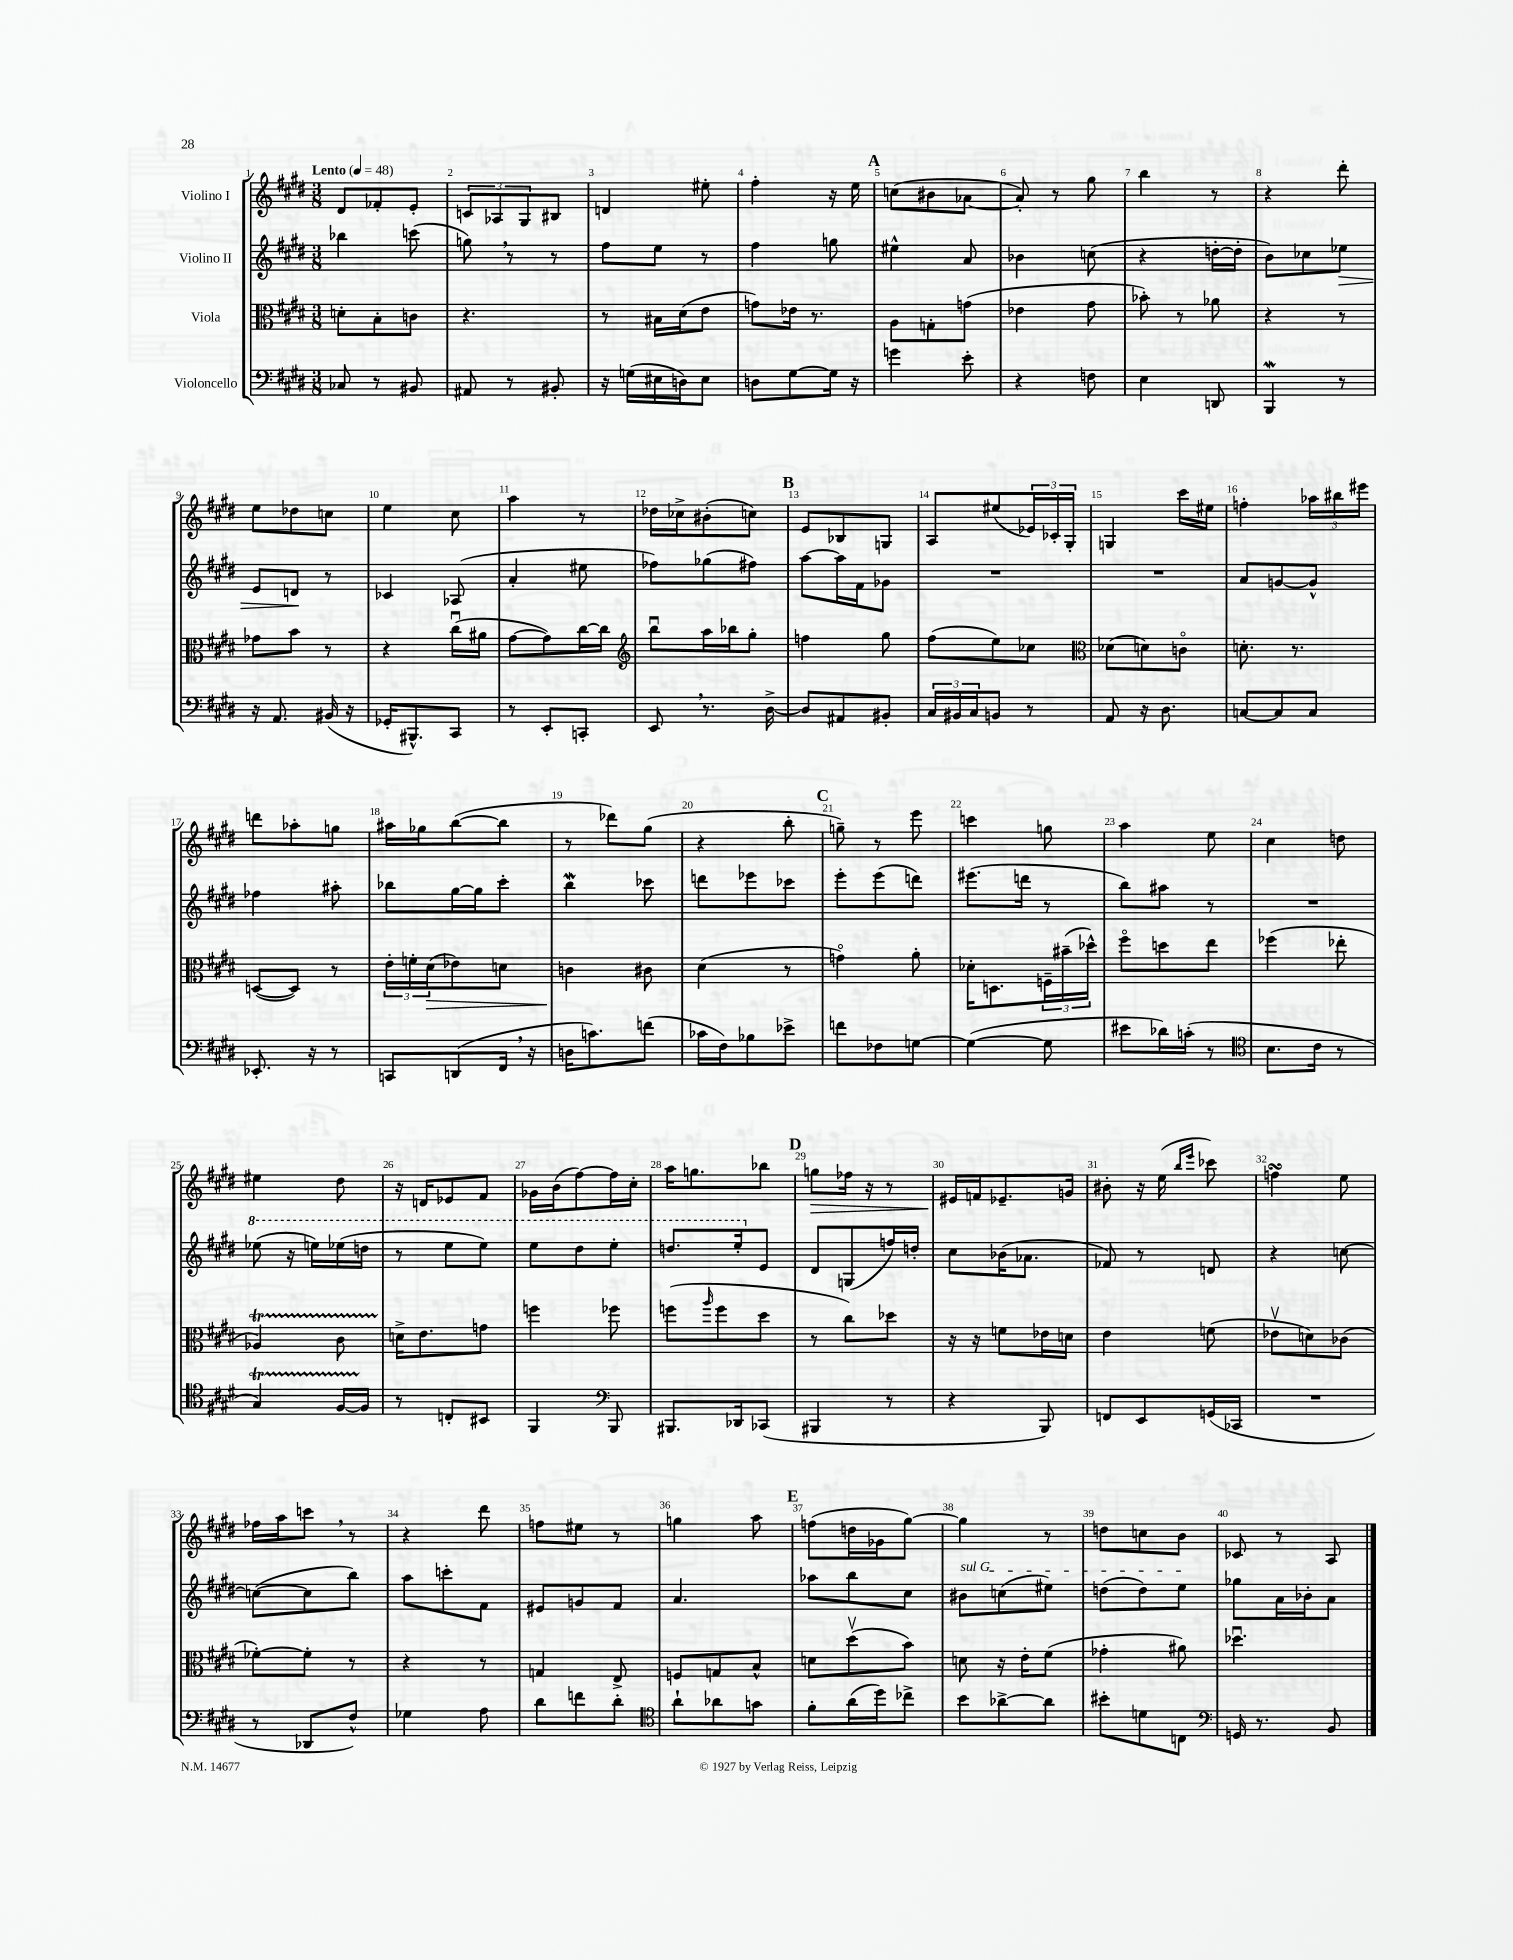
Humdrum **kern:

**kern	**kern	**kern	**kern
*staff4	*staff3	*staff2	*staff1
*clefF4	*clefC3	*clefG2	*clefG2
*k[f#c#g#d#]	*k[f#c#g#d#]	*k[f#c#g#d#]	*k[f#c#g#d#]
*M3/8	*M3/8	*M3/8	*M3/8
*MM48	*MM48	*MM48	*MM48
8C-	8d'	4bb-	8d#
8r	8B'	.	8f-'
8BB#	8c	(8ccc	8e'
=	=	=	=
8AA#	4.r	8gg)	12c
.	.	.	12A-
8r	.	8r	.
.	.	.	12G#
8BB#'	.	8r	8B#
=	=	=	=
16r	8r	8ff#	4d
(16G	.	.	.
16E#	16B#	8ee	.
16D)	(16d#	.	.
8E#	8e	8r	8ee#'
=	=	=	=
8D	8g)	4ff#	4ff#'
[8G#	16e-	.	.
.	8.r	.	.
16G#]	.	8gg	16r
16r	.	.	16ee
=	=	=	=
4g	8A	4ee#^^	(8cc
.	8G'	.	8b#
8e'	(8g	8a	[8a-
=	=	=	=
4r	4e-	4b-	8a-'])
.	.	.	8r
8F	8g#	(8cc	8gg#
=	=	=	=
4E	8b-')	4r	4bb
.	8r	.	.
8DD	8a-	[16dd'	8r
.	.	16dd']	.
=	=	=	=
4BBB	4r	8b)	4r
.	.	8cc-	.
8r	8r	8ee-	8ddd#'
=	=	=	=
16r	8g-	8e	8ee
8.AA	.	.	.
.	8b	8d	8dd-
(16BB#	8r	8r	8cc
16r	.	.	.
=	=	=	=
16GG-'	4r	4c-	4ee
8.BBB#^^)	.	.	.
8CC#	(16cc#u	(8A-	8cc#
.	16a#	.	.
=	=	=	=
8r	[8g#	4a'	4aa
8EE'	8g#])	.	.
8CC'	[16cc#	8ee#	8r
.	16cc#]	.	.
=	=	=	=
*	*clefG2	*	*
8EE	8bbu	8ff-)	16dd-
.	.	.	16cc-^
8.r	16aa	(8gg-	(8b#'
.	16bb-	.	.
.	8gg#'	8ff#)	8cc)
[16D#^	.	.	.
=	=	=	=
8D#]	4ff	[8aa	8e
8AA#	.	16aa]	8B-
.	.	16f#	.
8BB#'	8gg#	8g-	8G
=	=	=	=
24C#	(8ff#	4.r	8A
24BB#	.	.	.
24C#	.	.	.
8BB	8ee)	.	(8ee#
8r	8cc-	.	24e-)
.	.	.	24c-'
.	.	.	24G#'
=	=	=	=
*	*clefC3	*	*
8AA	(8d-	4.r	4G
16r	8d)	.	.
8.D#	.	.	.
.	8co	.	16ccc#
.	.	.	16ee#
=	=	=	=
[8C	8.d'	8a	4ff'
8C]	.	[8g	.
.	8.r	.	.
8C	.	8g^^]	24aa-
.	.	.	24bb#
.	.	.	24eee#
=	=	=	=
8.EE-'	([8D	4ff-	8ddd
.	8D])	.	8aa-'
16r	.	.	.
8r	8r	8aa#'	8gg
=	=	=	=
8CC	24e'	8bb-	16aa#
.	24f'	.	.
.	.	.	16gg-
.	(24d#	.	.
(8DD	8e-)	[16gg#	([8bb
.	.	16gg#]	.
16FF#	8d	8ccc#'	8bb]
16r	.	.	.
=	=	=	=
16D	4c	4bb	8r
8.c)	.	.	.
.	.	.	8ddd-)
(8f	8c#	8ccc-	(8gg#
=	=	=	=
16c-	(4d#	8ddd	4r
16F#)	.	.	.
8B-	.	8eee-	.
8e-^	8r	8ccc-	8bb'
=	=	=	=
8f	4go)	8eee'	8gg~)
8F-	.	(8eee	8r
[8G	8a'	8ddd)	8eee
=	=	=	=
(4G_	16d-'	(8.eee#	4ccc
.	8.D	.	.
.	.	16ddd	.
8G]	24F~	8r	8gg
.	(24b#~	.	.
.	24dd-^^)	.	.
=	=	=	=
8e#	8ff#o	8bb)	4aa
16d-)	8dd	8aa#	.
(16c'	.	.	.
8r	8ee	8r	8ee
=	=	=	=
*clefC4	*	*	*
8.B	(4ff-	4.r	4cc#
16c#	.	.	.
8r	8ee-'	.	8dd
=	=	=	=
4G#)	4A-)	(8eee-	4ee#
.	.	16r	.
.	.	16eee)	.
[16F#	8c#	(16eee-	8dd#
16F#]	.	16ddd	.
=	=	=	=
8r	16d^	8r	16r
.	8.e	.	16d
8C'	.	8eee	8e-
8BB#	8g	8eee)	8f#
=	=	=	=
4FF#	4ff	8eee	16g-
.	.	.	(16b
.	.	8ddd#	[8ff#)
*clefF4	*	*	*
8BBB	8ff-	8eee'	16ff#]
.	.	.	16cc#'
=	=	=	=
8.BBB#	(8ff	8.ddd	16aa
.	.	.	8.gg
.	16qqaa	.	.
.	8ff	.	.
16DD-	.	16eee'	.
(8CC-	8dd#	8e	8bb-
=	=	=	=
4BBB#	8r	8d#	8gg
.	8cc#)	(8G	16ff-
.	.	.	16r
8r	8dd-	16ff)	8r
.	.	16dd'	.
=	=	=	=
4r	16r	8cc#	16e#
.	16r	.	16f
.	8f	(16b-	8.e-~
.	.	8.a-	.
8BBB)	16e-	.	.
.	16d	.	16g
=	=	=	=
8FF	4e	8f-)	8b#'
8EE	.	8r	16r
.	.	.	(16ee
.	.	.	16qqbb
.	.	.	16qqeee
(16GG	(8f	8d	8ccc-)
16CC-	.	.	.
=	=	=	=
4.r	8e-v	4r	4ff
.	8d)	.	.
.	(8c-	[8cc	8ee
=	=	=	=
8r	[8f-')	(8cc_	16ff-
.	.	.	16aa
8DD-	8f-']	8cc]	8ccc
8F#^^)	8r	8bb)	8r
=	=	=	=
4G-	4r	8aa	4r
.	.	8ccc'	.
8A	8r	8f#	8ddd#
=	=	=	=
8d#	4G	8e#	8ff
8f	.	8g	8ee#
8d#'	8E^	8f#	8r
=	=	=	=
*clefC4	*	*	*
8a`	8F	4.a	4gg
8a-	8G	.	.
8g	8B^^	.	8aa
=	=	=	=
8f#'	8d	8aa-	(8ff
(16a	(8dd#v	8bb	16dd
16dd#)	.	.	16g-
8cc-^	8b)	8cc#	[8gg#)
=	=	=	=
8b	8d	8b#	4gg#]
[8a-^	16r	(8cc	.
.	16e'	.	.
8a-]	(8f#	8ee#)	8r
=	=	=	=
8b#'	4g-'	(8dd	8dd
8d	.	8dd)	8cc
8C	8a#)	8ee	8b
=	=	=	=
*clefF4	*	*	*
16GG	4.dd-u	8gg-	8c-
8.r	.	.	.
.	.	16a	8r
.	.	16b-'	.
8BB	.	8a	8A
==	==	==	==
*-	*-	*-	*-
